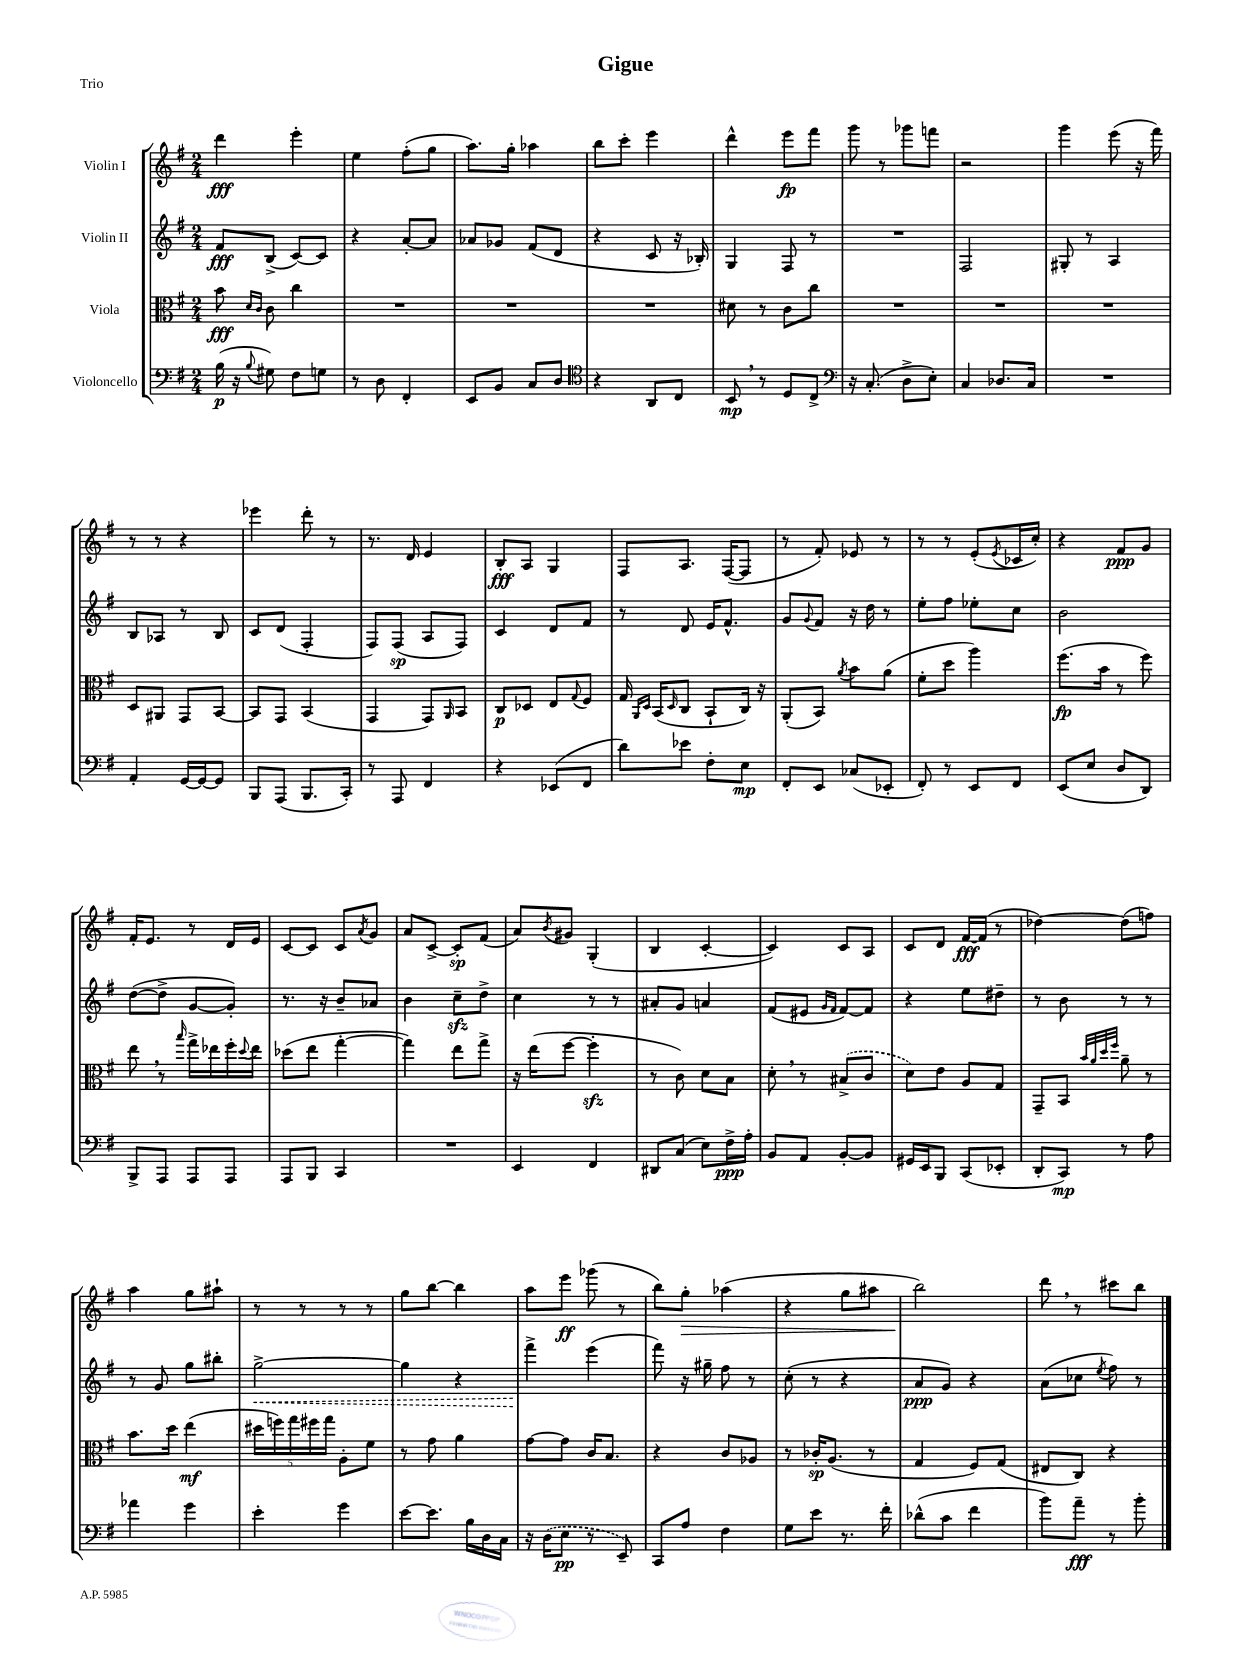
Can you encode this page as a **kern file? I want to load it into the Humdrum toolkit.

**kern	**kern	**kern	**kern
*staff4	*staff3	*staff2	*staff1
*clefF4	*clefC3	*clefG2	*clefG2
*k[f#]	*k[f#]	*k[f#]	*k[f#]
*M2/4	*M2/4	*M2/4	*M2/4
(16B\	8b\	8f#/L	4ddd\
16r	.	.	.
.	16qqd/LL	.	.
8qqB/	16qqc/JJ	.	.
8G#\)	8c\	(8B^/J	.
8F#\L	4cc\	[8c/L)	4eee'\
8G\J	.	8c/]J	.
=	=	=	=
8r	2r	4r	4ee\
8D\	.	.	.
4FF#'/	.	[8a'/L	(8ff#'\L
.	.	8a/]J	8gg\J
=	=	=	=
8EE/L	2r	8a-/L	8.aa\L)
8BB/J	.	8g-/J	.
.	.	.	16gg'\Jk
8C/L	.	(8f#/L	4aa-\
8D/J	.	8d/J	.
=	=	=	=
*clefC4	*	*	*
4r	2r	4r	8bb\L
.	.	.	8ccc'\J
8AA/L	.	8c/	4eee\
8C/J	.	16r	.
.	.	16B-'/)	.
=	=	=	=
8BB/	8d#\	4G/	4ddd^^\
8r	8r	.	.
8D/L	8c\L	8F#/	8eee\L
8C^/J	8cc\J	8r	8fff#\J
=	=	=	=
*clefF4	*	*	*
16r	2r	2r	8ggg\
(8.C'/	.	.	.
.	.	.	8r
8D^\L	.	.	8ggg-\L
8E'\J)	.	.	8fff\J
=	=	=	=
4C/	2r	2F#/	2r
8.D-/L	.	.	.
16C/Jk	.	.	.
=	=	=	=
2r	2r	8G#'/	4ggg\
.	.	8r	.
.	.	4A/	(8eee\
.	.	.	16r
.	.	.	16fff#\)
=	=	=	=
4AA'/	8D/L	8B/L	8r
.	8AA#/J	8A-/J	8r
[16GG/LL	8GG/L	8r	4r
16GG/_J	.	.	.
8GG/]J	[8BB/J	8B/	.
=	=	=	=
8BBB/L	8BB/]L	8c/L	4eee-\
(8AAA/J	8GG/J	(8d/J	.
8.BBB/L	(4BB/	4F#'/	8ddd'\
.	.	.	8r
16CC'/Jk)	.	.	.
=	=	=	=
8r	4GG/	8F#/L)	8.r
8AAA/	.	(8F#/J	.
.	.	.	16d/
4FF#/	8GG/L)	8A/L	4e/
.	16qqAA/	.	.
.	8BB/J	8F#/J)	.
=	=	=	=
4r	8C/L	4c/	8B'/L
.	8D-/J	.	8A/J
(8EE-/L	8E/L	8d/L	4G/
.	8qqG/	.	.
8FF#/J	8F#/J	8f#/J	.
=	=	=	=
8d\L)	16G/	8r	8F#/L
.	16qqAA/LL	.	.
.	16qqD/JJ	.	.
.	(16BB/LK	.	.
.	16qqD/	.	.
8e-\J	8C/J	8d/	8.A/J
8F#'\L	8BB`/L	16e/LK	.
.	.	8.f#^^/J	([16F#/LK
8E\J	16C/Jk)	.	8F#/]J
.	16r	.	.
=	=	=	=
8FF#'/L	(8AA'/L	8g/L	8r
.	.	8qqg/	.
8EE/J	8BB/J)	8f#/J	8f#'/)
.	8qa/	.	.
(8C-/L	8b\L	16r	8e-/
.	.	16dd\	.
8EE-'/J	(8a\J	8r	8r
=	=	=	=
8FF#'/)	8f#'\L	8ee'\L	8r
8r	8dd\J	8ff#\J	8r
8EE/L	4aa\)	8ee-'\L	(8e'/L
.	.	.	8qe/
8FF#/J	.	8cc\J	16c-/L
.	.	.	16cc'/JJ)
=	=	=	=
(8EE/L	(8.ff#\L	2b\	4r
8E/J	.	.	.
.	16b\Jk	.	.
8D/L	8r	.	8f#/L
8DD/J)	8ff#\)	.	8g/J
=	=	=	=
8BBB^/L	8ee\	([8dd\L	16f#'/LK
.	.	.	8.e/J
8AAA/J	8r	8dd^\]J	.
.	16qqbb/	.	.
8AAA/L	16gg^\LL	[8g/L	8r
.	16ee-\	.	.
8AAA/J	16ff#'\	8g'/]J)	16d/LL
.	8qqdd/	.	.
.	16ee-\JJ	.	16e/JJ
=	=	=	=
8AAA/L	(8dd-\L	8.r	[8c/L
8BBB/J	8ee\J	.	8c/]J
.	.	16r	.
4CC/	[4gg'\	8b~/L	8c/L
.	.	.	8qa/
.	.	8a-/J	8g/J
=	=	=	=
2r	4gg\])	4b\	8a/L
.	.	.	[8c^/J
.	8ee\L	8cc~\L	8c'/]L
.	8gg^\J	8dd^\J	(8f#/J
=	=	=	=
4EE/	16r	4cc\	8a/L)
.	(16ee\LK	.	.
.	.	.	8qb/
.	[8ff#\J	.	8g#/J
4FF#/	4ff#'\]	8r	(4G'/
.	.	8r	.
=	=	=	=
8DD#/L	8r	8a#'/L	4B/
(8C/J	8c\)	8g/J	.
8E\L)	8d\L	4a/	[4c'/
16F#^\L	8B\J	.	.
16A'\JJ	.	.	.
=	=	=	=
8BB/L	8d'\	(8f#/L	4c/])
8AA/J	8r	8e#/J	.
.	.	16qqg/LL	.
.	.	16qqf#/JJ	.
[8BB'/L	(8B#^/L	[8f#/L)	8c/L
8BB/]J	8c/J	8f#/]J	8A/J
=	=	=	=
16GG#/LL	8d\L)	4r	8c/L
16EE/J	.	.	.
8BBB/J	8e\J	.	8d/J
(8CC/L	8A/L	8ee\L	[16f#/LL
.	.	.	(16f#/]JJ
8EE-'/J	8G/J	8dd#~\J	8r
=	=	=	=
8DD'/L	8GG~/L	8r	[4dd-\)
8CC/J)	8BB/J	8b\	.
.	32qqb/LLL	.	.
.	32qqa/	.	.
.	32qqdd/	.	.
.	32qqff#/JJJ	.	.
8r	8a~\	8r	(8dd-\]L
8A\	8r	8r	8ff\J)
=	=	=	=
4a-\	8.b\L	8r	4aa\
.	.	8g/	.
.	16dd\Jk	.	.
4g\	(4ee\	8gg\L	8gg\L
.	.	8bb#'\J	8aa#`\J
=	=	=	=
4e'\	20dd#\LL	[2gg^\	8r
.	20ff\)	.	.
.	20gg\	.	.
.	.	.	8r
.	20ff#\	.	.
.	20gg\JJ	.	.
4g\	8A'\L	.	8r
.	8f#\J	.	8r
=	=	=	=
[8e\L	8r	4gg\]	8gg\L
8.e\]J	8g\	.	[8bb\J
.	4a\	4r	4bb\]
16B\LL	.	.	.
16D\	.	.	.
16C\JJ	.	.	.
=	=	=	=
16r	[8g\L	4fff#^\	8aa\L
(16D\LK	.	.	.
8E\J	8g\]J	.	8eee\J
8r	16c/LK	(4eee\	(8ggg-\
.	8.B/J	.	.
8EE~/)	.	.	8r
=	=	=	=
8CC/L	4r	8fff#\)	8bb\L)
8A/J	.	16r	8gg'\J
.	.	16gg#~\	.
4F#\	8c/L	8ff#\	(4aa-\
.	8A-/J	8r	.
=	=	=	=
8G\L	8r	(8cc'\	4r
8e\J	16c-'/LK	8r	.
.	(8.A/J	.	.
8.r	.	4r	8gg\L
.	8r	.	8aa#\J
16f#'\	.	.	.
=	=	=	=
(8d-^^\L	4G/	8a/L	2bb\)
8c\J	.	8g/J)	.
4f#\	8F#/L)	4r	.
.	(8G/J	.	.
=	=	=	=
8b\L)	8E#/L	(8a\L	8ddd\
8a~\J	8C/J)	8cc-\J	8r
.	.	8qee/	.
8r	4r	8ff#\)	8ccc#\L
8b'\	.	8r	8bb\J
==	==	==	==
*-	*-	*-	*-
